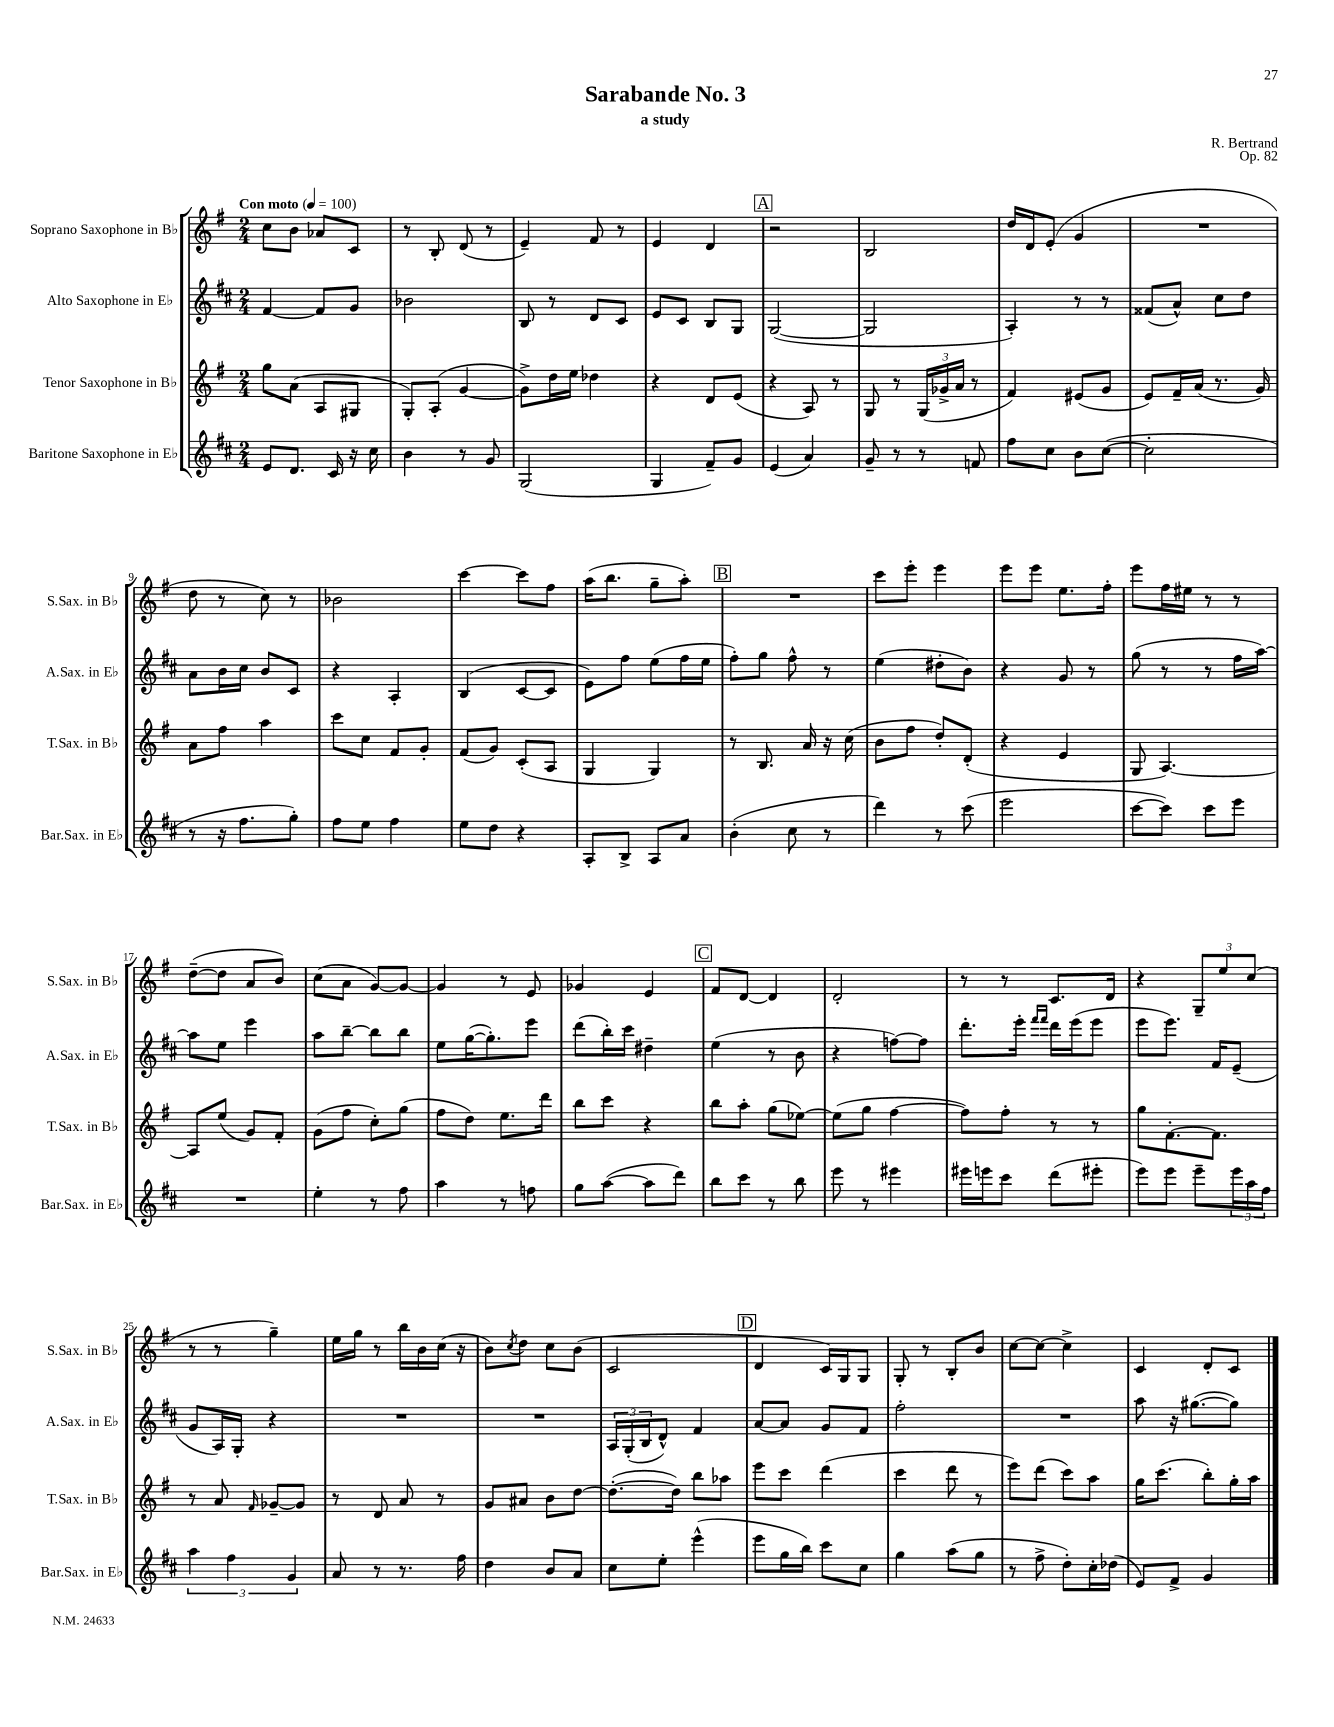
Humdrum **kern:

**kern	**kern	**kern	**kern
*staff4	*staff3	*staff2	*staff1
*clefG2	*clefG2	*clefG2	*clefG2
*k[f#c#]	*k[f#]	*k[f#c#]	*k[f#]
*M2/4	*M2/4	*M2/4	*M2/4
*MM100	*MM100	*MM100	*MM100
8e/L	8gg\L	[4f#/	8cc\L
8.d/J	(8a\J	.	8b\J
.	8A/L	8f#/]L	8a-/L
16c#/	.	.	.
16r	8G#/J	8g/J	8c/J
16cc#\	.	.	.
=	=	=	=
4b\	8G'/L)	2b-\	8r
.	(8A'/J	.	8B'/
8r	[4g/	.	(8d/
8g/	.	.	8r
=	=	=	=
(2G/	8g^\]L)	8B/	4e~/)
.	16dd\L	8r	.
.	16ee\JJ	.	.
.	4dd-\	8d/L	8f#/
.	.	8c#/J	8r
=	=	=	=
4G/	4r	8e/L	4e/
.	.	8c#/J	.
8f#~/L)	8d/L	8B/L	4d/
8g/J	(8e/J	8G/J	.
=	=	=	=
(4e/	4r	([2G/	2r
4a/)	8A/)	.	.
.	8r	.	.
=	=	=	=
8g~/	8G/	2G/]	2B/
8r	8r	.	.
8r	(24G/LL	.	.
.	24g-^/	.	.
.	24a/JJ	.	.
8f/	8r	.	.
=	=	=	=
8ff#\L	4f#/)	4A'/)	16dd/LL
.	.	.	16d/J
8cc#\J	.	.	(8e'/J
8b\L	(8e#/L	8r	4g/
([8cc#\J	8g/J	8r	.
=	=	=	=
2cc#'\]	8e/L)	(8f##/L	2r
.	16f#~/L	8a^^/J)	.
.	(16a/JJ	.	.
.	8.r	8cc#\L	.
.	.	8dd\J	.
.	16g/)	.	.
=	=	=	=
8r	8a\L	8a\L	8dd\
16r	8ff#\J	16b\L	8r
8.ff#\L	.	16cc#\JJ	.
.	4aa\	8b/L	8cc\)
8gg'\J)	.	8c#/J	8r
=	=	=	=
8ff#\L	8ccc\L	4r	2b-\
8ee\J	8cc\J	.	.
4ff#\	8f#/L	4A'/	.
.	8g'/J	.	.
=	=	=	=
8ee\L	(8f#/L	(4B/	[4ccc\
8dd\J	8g/J)	.	.
4r	(8c'/L	[8c#/L	8ccc\]L
.	8A/J	8c#/]J	8ff#\J
=	=	=	=
8A'/L	4G/	8e\L)	(16aa\LK
.	.	.	8.bb\J
8B^/J	.	8ff#\J	.
8A/L	4G/)	(8ee\L	8gg~\L
8a/J	.	16ff#\L	8aa'\J)
.	.	16ee\JJ	.
=	=	=	=
(4b'\	8r	8ff#'\L)	2r
.	8.B/	8gg\J	.
8cc#\	.	8ff#^^\	.
.	16a/	.	.
8r	16r	8r	.
.	(16cc\	.	.
=	=	=	=
4ddd\)	8b\L	(4ee\	8ccc\L
.	8ff#\J	.	8eee'\J
8r	8dd'/L)	8dd#'\L	4eee\
(8ccc#\	(8d'/J	8b\J)	.
=	=	=	=
2eee\	4r	4r	8eee\L
.	.	.	8eee\J
.	4e/	8g/	8.ee\L
.	.	8r	.
.	.	.	16ff#'\Jk
=	=	=	=
[8ccc#\L	8G/	(8gg\	8eee\L
8ccc#\]J)	[4.A/)	8r	16ff#\L
.	.	.	16ee#\JJ
8ccc#\L	.	8r	8r
8eee\J	.	16ff#\LL	8r
.	.	[16aa\JJ)	.
=	=	=	=
2r	8A/]L	8aa\]L	([8dd~\L
.	(8ee/J	8ee\J	8dd\]J
.	8g/L)	4eee\	8a/L
.	8f#'/J	.	8b/J)
=	=	=	=
4ee'\	(8g\L	8aa\L	(8cc\L
.	8ff#\J	[8bb~\J	8a\J
8r	8cc'\L)	8bb\]L	[8g/L)
8ff#\	(8gg\J	8bb\J	8g/_J
=	=	=	=
4aa\	8ff#\L	8ee\L	4g/]
.	8dd\J)	([16gg\K	.
.	.	8.gg'\])	.
8r	8.ee\L	.	8r
8ff\	.	8eee\J	8e/
.	16ddd\Jk	.	.
=	=	=	=
8gg\L	8bb\L	(8ddd\L	4g-/
([8aa\J	8ccc\J	16bb'\L)	.
.	.	16ccc#\JJ	.
8aa\]L	4r	4dd#~\	4e/
8ddd\J)	.	.	.
=	=	=	=
8bb\L	8bb\L	(4ee\	8f#/L
8ccc#\J	8aa'\J	.	[8d/J
8r	(8gg\L	8r	4d/]
8bb\	[8ee-\J)	8b\	.
=	=	=	=
8eee\	(8ee-\]L	4r	2d'/
8r	8gg\J	.	.
4eee#\	[4ff#\	[8ff\L)	.
.	.	8ff\]J	.
=	=	=	=
16eee#\LL	8ff#\]L)	8.ddd'\L	8r
16eee\J	.	.	.
8ccc#\J	8ff#'\J	.	8r
.	.	16eee'\Jk	.
.	.	16qqfff#/LL	.
.	.	16qqfff#/JJ	.
(8ddd\L	8r	16ddd\LL	8.c/L
.	.	(16eee\J	.
8eee#'\J	8r	8eee\J	.
.	.	.	16d/Jk
=	=	=	=
8eee\L)	8gg\L	8eee\L	4r
8eee\J	[8.f#'\	8.eee\J)	.
8eee~\L	.	.	12G~/L
.	8.f#\]J	16f#/LK	.
.	.	.	12ee/
24eee\L	.	(8e~/J	.
24aa\	.	.	(12cc/J
24ff#\JJ	.	.	.
=	=	=	=
6aa\	8r	8g/L	8r
.	8a/	16A/L)	8r
6ff#\	.	.	.
.	.	16G'/JJ	.
.	16qqf#/	.	.
.	[8g-~/L	4r	4gg~\)
6g/	.	.	.
.	8g-/]J	.	.
=	=	=	=
8a/	8r	2r	16ee\LL
.	.	.	16gg\JJ
8r	8d/	.	8r
8.r	8a/	.	16bb\LL
.	.	.	16b\
.	8r	.	(16cc\JJ
16ff#\	.	.	16r
=	=	=	=
4dd\	8g/L	2r	8b\L)
.	.	.	8qcc/
.	8a#/J	.	8dd\J
8b/L	8b\L	.	8cc\L
8a/J	[8dd\J	.	(8b\J
=	=	=	=
8cc#\L	(8.dd'\_L	24A/LL	2c/
.	.	(24G'/	.
.	.	24B/J	.
8ee'\J	.	8d^^/J)	.
.	16dd\]Jk)	.	.
(4eee^^\	8bb\L	4f#/	.
.	8aa-\J	.	.
=	=	=	=
8eee\L	8eee\L	[8a/L	4d/
16gg\L	8ccc\J	8a/]J	.
16bb\JJ)	.	.	.
8ccc#\L	(4ddd\	8g/L	16c/LL)
.	.	.	16G/J
8cc#\J	.	8f#/J	8G/J
=	=	=	=
4gg\	4ccc\	2ff#'\	8G'/
.	.	.	8r
(8aa\L	8ddd\	.	8B'/L
8gg\J	8r	.	8b/J
=	=	=	=
8r	8eee\L)	2r	[8cc\L
8ff#^\	(8ddd\J	.	8cc\_J
8dd'\L)	8ccc\L)	.	4cc^\]
16cc#'\L	8aa\J	.	.
(16dd-\JJ	.	.	.
=	=	=	=
8e/L)	16gg\LK	8aa\	4c/
.	(8.ccc\J	.	.
8f#^/J	.	16r	.
.	.	([8.gg#\L	.
4g/	8bb'\L)	.	8d'/L
.	16gg'\L	8gg#\]J)	8c/J
.	16aa\JJ	.	.
==	==	==	==
*-	*-	*-	*-
